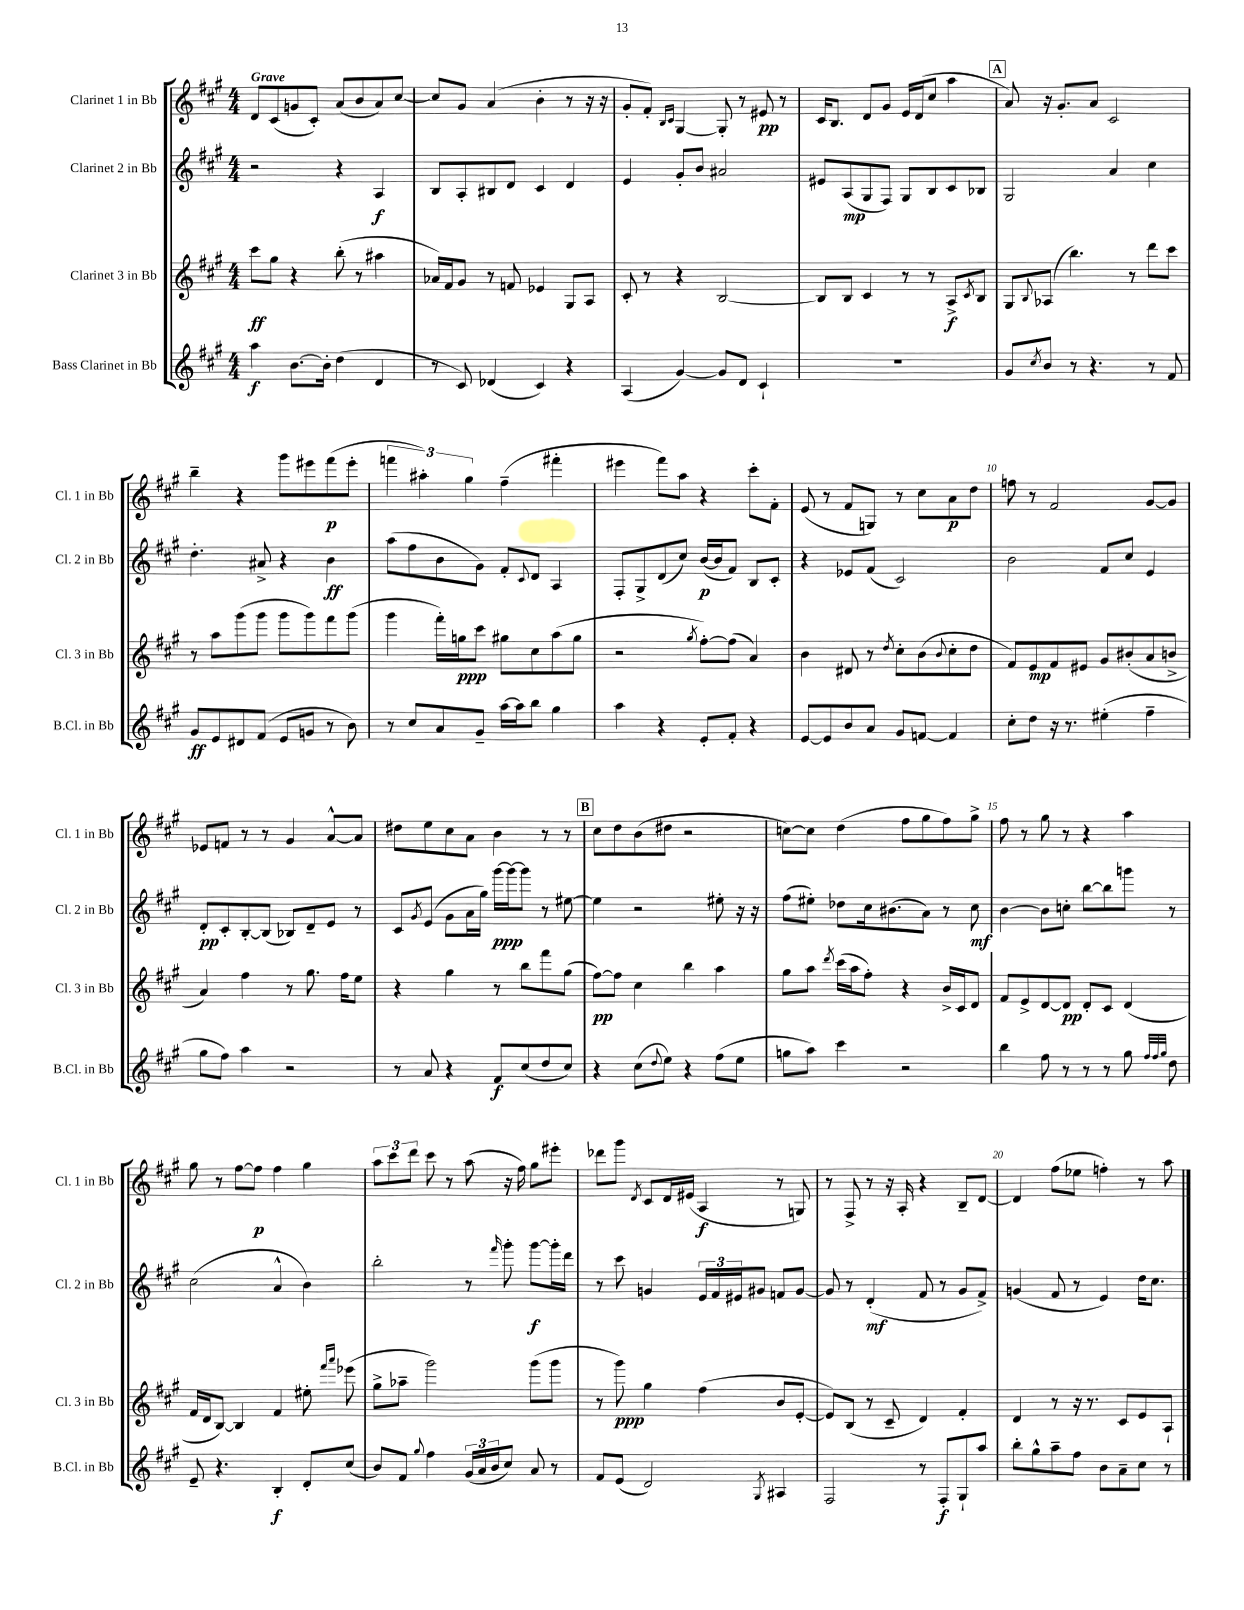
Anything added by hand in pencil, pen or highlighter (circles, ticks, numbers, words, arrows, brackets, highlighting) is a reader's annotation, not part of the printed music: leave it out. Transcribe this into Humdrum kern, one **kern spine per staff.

**kern	**dynam	**kern	**dynam	**kern	**dynam	**kern	**dynam
*part4	*part4	*part3	*part3	*part2	*part2	*part1	*part1
*staff4	*staff4	*staff3	*staff3	*staff2	*staff2	*staff1	*staff1
*I"Bass Clarinet in Bb	*	*I"Clarinet 3 in Bb	*	*I"Clarinet 2 in Bb	*	*I"Clarinet 1 in Bb	*
*I'B.Cl. in Bb	*	*I'Cl. 3 in Bb	*	*I'Cl. 2 in Bb	*	*I'Cl. 1 in Bb	*
*clefG2	*	*clefG2	*	*clefG2	*	*clefG2	*
*k[f#c#g#]	*	*k[f#c#g#]	*	*k[f#c#g#]	*	*k[f#c#g#]	*
*M4/4	*	*M4/4	*	*M4/4	*	*M4/4	*
=1	=1	=1	=1	=1	=1	=1	=1
!	!	!	!	!	!	!LO:TX:a:B:t=Grave	!
4aa\	f	8ccc#\L	ff	2r	.	8d/L	.
.	.	8gg#\J	.	.	.	(8c#/	.
[8.b\L	.	4r	.	.	.	8gn/	.
.	.	.	.	.	.	8c#'/J)	.
16b'\Jk]	.	.	.	.	.	.	.
(4dd\	.	(8bb'\	.	4r	.	(8a/L	.
.	.	8r	.	.	.	8b/	.
4d/	.	4aa#X\	.	4A/	f	8a/)	.
.	.	.	.	.	.	[8cc#/J	.
=2	=2	=2	=2	=2	=2	=2	=2
8r	.	16a-X/LL)	.	8B/L	.	8cc#/L]	.
.	.	16f#/J	.	.	.	.	.
8c#/)	.	8g#/J	.	8A'/	.	8g#/J	.
(4d-X/	.	8r	.	8B#X/	.	(4a/	.
.	.	8fn/	.	8d/J	.	.	.
4c#/)	.	4e-X/	.	4c#/	.	4b'\	.
4r	.	8G#/L	.	4d/	.	8r	.
.	.	8A/J	.	.	.	16r	.
.	.	.	.	.	.	16r	.
=3	=3	=3	=3	=3	=3	=3	=3
(4A/	.	8c#'/	.	4e/	.	8g#'/L	.
.	.	8r	.	.	.	8f#'/J)	.
.	.	.	.	.	.	16qqB/LL	.
.	.	.	.	.	.	16qqc#/JJ	.
[4g#/)	.	4r	.	8g#'/L	.	[4G#/	.
.	.	.	.	8b/J	.	.	.
8g#/L]	.	[2B/	.	2a#X/	.	8G#'/]	.
8d/J	.	.	.	.	.	8r	.
4c#`/	.	.	.	.	.	8e#X/	pp
.	.	.	.	.	.	8r	.
=4	=4	=4	=4	=4	=4	=4	=4
1r	.	8B/L]	.	8e#X/L	.	16c#/KL	.
.	.	.	.	.	.	8.B/J	.
.	.	8B/J	.	(8A/	mp	.	.
.	.	4c#/	.	8G#/	.	8d/L	.
.	.	.	.	8F#/J)	.	8g#/J	.
.	.	8r	.	8G#/L	.	16e/LL	.
.	.	.	.	.	.	(16d/J	.
.	.	8r	.	8B/	.	8cc#/J	.
.	.	8A^/L	f	8c#/	.	4aa\	.
.	.	8qc#/	.	.	.	.	.
.	.	8B/J	.	8B-X/J	.	.	.
!!LO:REH:place=s1:t=A
=5	=5	=5	=5	=5	=5	=5	=5
8g#/L	.	8G#/L	.	2G#/	.	8a/)	.
8qcc#/	.	8qqB/	.	.	.	.	.
8b/J	.	(8A-X/J	.	.	.	16r	.
.	.	.	.	.	.	8.g#'/L	.
8r	.	4.bb\)	.	.	.	.	.
4.r	.	.	.	.	.	8a/J	.
.	.	.	.	4a/	.	2c#/	.
.	.	8r	.	.	.	.	.
8r	.	8ddd\L	.	4cc#\	.	.	.
8f#/	.	8ccc#\J	.	.	.	.	.
!!LO:LB:g=z
=6	=6	=6	=6	=6	=6	=6	=6
8g#/L	ff	8r	.	4.dd'\	.	4bb~\	.
8e/	.	8aa\L	.	.	.	.	.
8d#X/	.	(8ggg#\	.	.	.	4r	.
(8f#/J	.	8ggg#\J	.	8a#X^/	.	.	.
8e/L	.	8ggg#\L	.	4r	.	8ggg#\L	.
8gn/J	.	8ggg#\)	.	.	.	8eee#X\	.
8r	.	8fff#\	.	4b\	ff	(8fff#\	p
8b\)	.	(8ggg#\J	.	.	.	8eee#'\J	.
=7	=7	=7	=7	=7	=7	=7	=7
8r	.	4ggg#\	.	(8aa\L	.	6fffn\	.
8cc#/L	.	.	.	8ff#\	.	.	.
.	.	.	.	.	.	6aa#X'\)	.
8a/	.	16fff#'\LL)	.	8b\	.	.	.
.	.	16ggn\J	ppp	.	.	.	.
.	.	.	.	.	.	6gg#\	.
8g#~/J	.	8ccc#\J	.	8g#\J)	.	.	.
[16aa\LL	.	8gg#X\L	.	8f#'/L	.	(4ff#~\	.
16aa\J]	.	.	.	.	.	.	.
.	.	.	.	8qqc#/	.	.	.
8bb\J	.	8cc#\	.	8d/J	.	.	.
4gg#\	.	(8aa\	.	4A/	.	4fff#X'\	.
.	.	8gg#\J	.	.	.	.	.
=8	=8	=8	=8	=8	=8	=8	=8
4aa\	.	2r	.	8F#'/L	.	4eee#X\	.
.	.	.	.	8G#^/	.	.	.
4r	.	.	.	(8d/	.	8fff#\L)	.
.	.	.	.	8cc#/J)	.	8aa\J	.
.	.	8qgg#/	.	.	.	.	.
8e'/L	.	[8ff#'\L)	.	([16b/LL	p	4r	.
.	.	.	.	16b/J]	.	.	.
8f#'/J	.	(8ff#\J]	.	8f#/J)	.	.	.
4r	.	4a/)	.	8B/L	.	8ccc#'\L	.
.	.	.	.	8c#'/J	.	8f#'\J	.
=9	=9	=9	=9	=9	=9	=9	=9
[8e/L	.	4b\	.	4r	.	(8e/	.
8e/]	.	.	.	.	.	8r	.
8b/	.	8d#X/	.	8e-X/L	.	8f#/L	.
8a/J	.	8r	.	(8f#/J	.	8Gn/J)	.
.	.	8qdd/	.	.	.	.	.
8g#/L	.	8cc#'\L	.	2c#/)	.	8r	.
[8fn/J	.	(8b\	.	.	.	8cc#\L	.
.	.	8qqb/	.	.	.	.	.
4f/]	.	8cc#'\	.	.	.	8a\	p
.	.	8dd\J	.	.	.	8dd\J	.
=10	=10	=10	=10	=10	=10	=10	=10
8cc#'\L	.	8f#/L)	.	2b\	.	8ffn\	.
8dd\J	.	8e/	mp	.	.	8r	.
16r	.	8f#/	.	.	.	2f#/	.
8.r	.	.	.	.	.	.	.
.	.	8e#X/J	.	.	.	.	.
(4ee#X'\	.	8g#/L	.	8f#/L	.	.	.
.	.	(8b#X'/	.	8cc#/J	.	.	.
4ff#~\	.	8a/	.	4e/	.	[8g#/L	.
.	.	8bn^/J	.	.	.	8g#/J]	.
!!LO:LB:g=z
=11	=11	=11	=11	=11	=11	=11	=11
8gg#\L	.	4a/)	.	8d'/L	pp	8e-X/L	.
8ff#\J)	.	.	.	8c#'/	.	8fn/J	.
4aa\	.	4ff#\	.	[8B'/	.	8r	.
.	.	.	.	(8B/J]	.	8r	.
2r	.	8r	.	8B-X/L)	.	4g#/	.
.	.	8.gg#\	.	8d~/	.	.	.
.	.	.	.	8e/J	.	[8a^^/L	.
.	.	16ff#\KL	.	.	.	.	.
.	.	8ee\J	.	8r	.	8a/J]	.
=12	=12	=12	=12	=12	=12	=12	=12
8r	.	4r	.	8c#/L	.	8dd#X\L	.
.	.	.	.	8qg#/	.	.	.
8a/	.	.	.	(8e/J	.	8ee\	.
4r	.	4gg#\	.	8g#\L	.	8cc#\	.
.	.	.	.	16a\L	.	8a\J	.
.	.	.	.	16gg#\JJ)	.	.	.
8f#/L	f	8r	.	[16ggg#\LL	ppp	4b\	.
.	.	.	.	16ggg#\J_	.	.	.
(8cc#/	.	8bb\L	.	8ggg#\J]	.	.	.
8dd/	.	8fff#\	.	8r	.	8r	.
8cc#/J)	.	(8gg#\J	.	[8ee#X\	.	8r	.
!!LO:REH:place=s1:t=B
=13	=13	=13	=13	=13	=13	=13	=13
4r	.	[8ff#\L)	pp	4ee#\]	.	8cc#\L	.
.	.	8ff#\J]	.	.	.	8dd\	.
(8cc#\L	.	4cc#\	.	2r	.	(8b\	.
8qqdd/	.	.	.	.	.	.	.
8ee\J)	.	.	.	.	.	8dd#X\J	.
4r	.	4bb\	.	.	.	2r	.
(8ff#\L	.	4aa\	.	8ee#X'\	.	.	.
8ee\J	.	.	.	16r	.	.	.
.	.	.	.	16r	.	.	.
=14	=14	=14	=14	=14	=14	=14	=14
8ggn\L	.	8gg#\L	.	(8ff#\L	.	[8ccn\L)	.
8aa\J)	.	8aa\J	.	8ee#X'\J)	.	8cc\J]	.
.	.	8qddd/	.	.	.	.	.
4ccc#\	.	(16ccc#\LL	.	8dd-X\L	.	(4dd\	.
.	.	16aa\J	.	.	.	.	.
.	.	8ff#'\J)	.	16cc#\k	.	.	.
.	.	.	.	(8.b#X\	.	.	.
2r	.	4r	.	.	.	8ff#\L	.
.	.	.	.	8a\J)	.	8gg#\	.
.	.	16b^/LL	.	8r	.	8ff#\)	.
.	.	16c#/J	.	.	.	.	.
.	.	8d/J	.	8cc#\	mf	8gg#^\J	.
=15	=15	=15	=15	=15	=15	=15	=15
4bb\	.	8f#/L	.	[4b\	.	8ff#\	.
.	.	8e^/	.	.	.	8r	.
8ff#\	.	[8d/	.	8b\L]	.	8gg#\	.
8r	.	8d/J]	pp	8ccn'\J	.	8r	.
8r	.	8d'/L	.	[8bb\L	.	4r	.
8r	.	8c#/J	.	8bb\]	.	.	.
8gg#\	.	(4d/	.	8gggn\J	.	4aa\	.
32qqff#/LLL	.	.	.	.	.	.	.
32qqff#/	.	.	.	.	.	.	.
32qqgg#/JJJ	.	.	.	.	.	.	.
8dd\	.	.	.	8r	.	.	.
!!LO:LB:g=z
=16	=16	=16	=16	=16	=16	=16	=16
8e~/	.	16f#/LL	.	(2cc#\	.	8gg#\	.
.	.	16d/J	.	.	.	.	.
4.r	.	[8B/J)	.	.	.	8r	.
.	.	4B/]	.	.	.	[8ff#\L	.
.	.	.	.	.	.	8ff#\J]	p
4B'/	f	4f#/	.	4a^^/	.	4ff#\	.
8d'/L	.	8ee#X'\	.	4b\)	.	4gg#\	.
.	.	16qqfff#/LL	.	.	.	.	.
.	.	16qqaaa/JJ	.	.	.	.	.
(8cc#/J	.	(8eee-X\	.	.	.	.	.
=17	=17	=17	=17	=17	=17	=17	=17
8b/L)	.	8gg#^\L	.	2bb'\	.	12aa\L	.
.	.	.	.	.	.	12ccc#\	.
8f#/J	.	8aa-X~\J	.	.	.	.	.
.	.	.	.	.	.	12ddd\J	.
8qqgg#/	.	.	.	.	.	.	.
4ff#\	.	2ggg#\)	.	.	.	8ccc#\	.
.	.	.	.	.	.	8r	.
(24g#/LL	.	.	.	8r	.	(8aa\	.
24a/	.	.	.	.	.	.	.
24b/J	.	.	.	.	.	.	.
.	.	.	.	16qqfff#/	.	.	.
8cc#/J)	.	.	.	8ggg#'\	.	16r	.
.	.	.	.	.	.	16ff#\)	.
8a/	.	(8ggg#\L	.	[8ggg#\L	f	8gg#\L	.
8r	.	8ggg#\J	.	16ggg#'\L]	.	8eee#X'\J	.
.	.	.	.	16ddd\JJ	.	.	.
=18	=18	=18	=18	=18	=18	=18	=18
8f#/L	.	8r	.	8r	.	8ddd-X\L	.
(8e/J	.	8ggg#\)	ppp	8ccc#\	.	8ggg#\J	.
.	.	.	.	.	.	8qd/	.
2d/)	.	4gg#\	.	4gn/	.	8c#/L	.
.	.	.	.	.	.	16d/L	.
.	.	.	.	.	.	(16e#X/JJ	.
.	.	(4ff#\	.	24e/LL	.	4A/	f
.	.	.	.	24f#/	.	.	.
.	.	.	.	24e#X/J	.	.	.
.	.	.	.	8g#X/J	.	.	.
8qG#/	.	.	.	.	.	.	.
4A#X/	.	8b/L	.	8fn/L	.	8r	.
.	.	[8e'/J	.	[8g#/J	.	8Gn/)	.
=19	=19	=19	=19	=19	=19	=19	=19
2F#/	.	8e/L])	.	8g#/]	.	8r	.
.	.	(8B/J	.	8r	.	8F#^/	.
.	.	8r	.	(4d'/	mf	8r	.
.	.	8c#~/	.	.	.	16r	.
.	.	.	.	.	.	16A'/	.
8r	.	4d/)	.	8f#/	.	4r	.
8F#'/L	f	.	.	8r	.	.	.
8G#`/	.	4f#'/	.	8g#/L	.	8B~/L	.
8aa/J	.	.	.	8f#^/J)	.	[8d/J	.
=20	=20	=20	=20	=20	=20	=20	=20
8bb'\L	.	4d/	.	(4gn/	.	4d/]	.
8gg#^^\	.	.	.	.	.	.	.
8aa~\	.	8r	.	8f#/	.	(8ff#\L	.
8ff#\J	.	16r	.	8r	.	8ee-X\J	.
.	.	8.r	.	.	.	.	.
8b\L	.	.	.	4e/)	.	4ffn'\)	.
8a~\	.	8c#/L	.	.	.	.	.
8cc#\J	.	8e/	.	16dd\KL	.	8r	.
.	.	.	.	8.cc#\J	.	.	.
8r	.	8A`/J	.	.	.	8aa\	.
==	==	==	==	==	==	==	==
*-	*-	*-	*-	*-	*-	*-	*-
